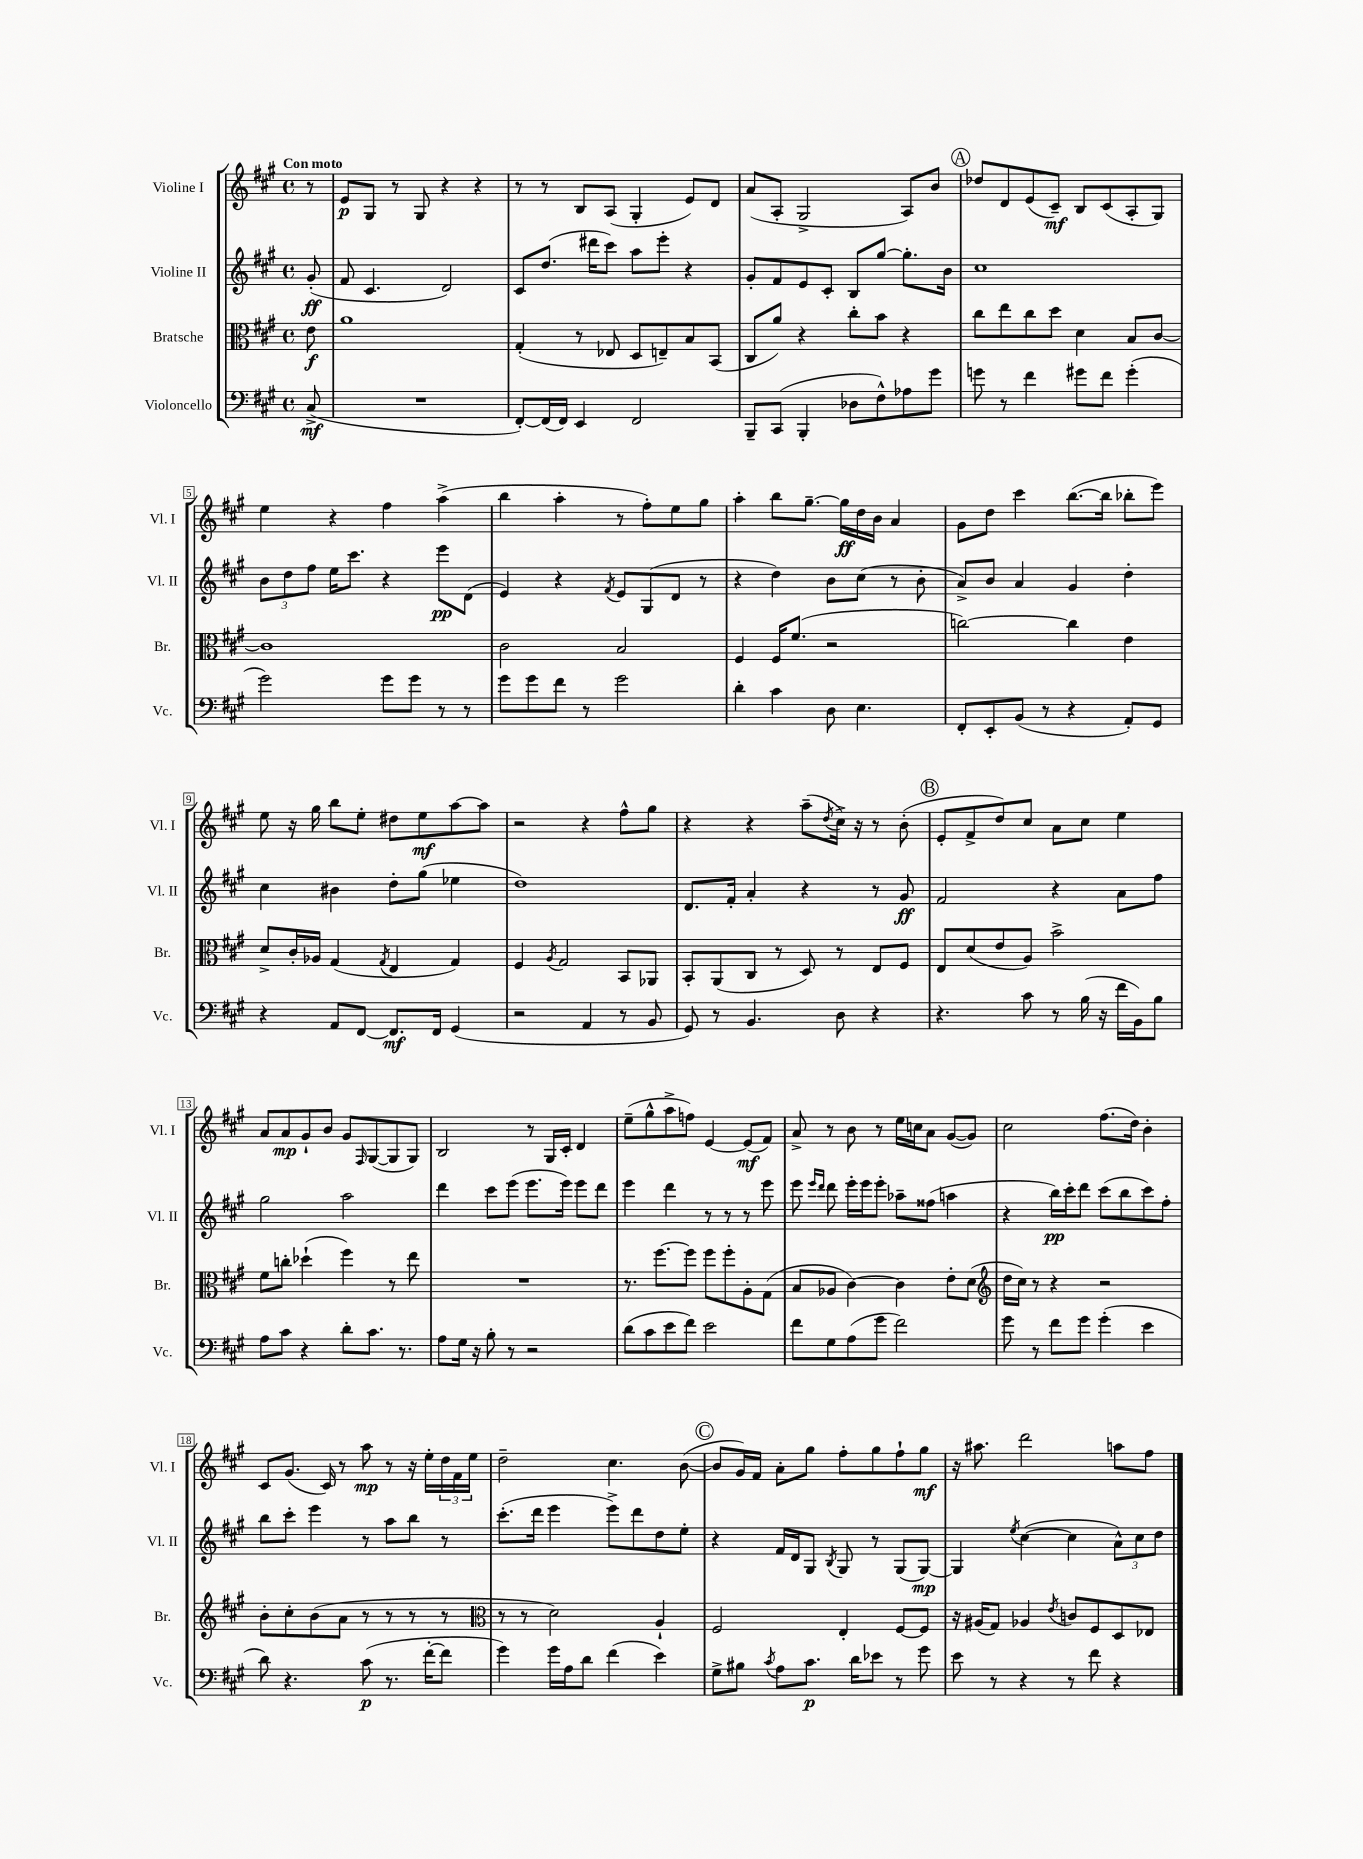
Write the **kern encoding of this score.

**kern	**dynam	**kern	**dynam	**kern	**dynam	**kern	**dynam
*part4	*part4	*part3	*part3	*part2	*part2	*part1	*part1
*staff4	*staff4	*staff3	*staff3	*staff2	*staff2	*staff1	*staff1
*I"Violoncello	*	*I"Bratsche	*	*I"Violine II	*	*I"Violine I	*
*I'Vc.	*	*I'Br.	*	*I'Vl. II	*	*I'Vl. I	*
*clefF4	*	*clefC3	*	*clefG2	*	*clefG2	*
*k[f#c#g#]	*	*k[f#c#g#]	*	*k[f#c#g#]	*	*k[f#c#g#]	*
*M4/4	*	*M4/4	*	*M4/4	*	*M4/4	*
*met(c)	*	*met(c)	*	*met(c)	*	*met(c)	*
=	=	=	=	=	=	=	=
!	!	!	!	!	!	!LO:TX:a:B:t=Con moto	!
(8C#^/	mf	8e\	f	(8g#'/	ff	8r	.
=1	=1	=1	=1	=1	=1	=1	=1
1r	.	1a	.	8f#/	.	8e/L	p
.	.	.	.	4.c#/	.	8G#/J	.
.	.	.	.	.	.	8r	.
.	.	.	.	.	.	8G#/	.
.	.	.	.	2d/)	.	4r	.
.	.	.	.	.	.	4r	.
=2	=2	=2	=2	=2	=2	=2	=2
[8FF#'/L)	.	(4G#'/	.	8c#/L	.	8r	.
(16FF#/L]	.	.	.	(8.dd/J	.	8r	.
16FF#/JJ)	.	.	.	.	.	.	.
4EE/	.	8r	.	.	.	8B/L	.
.	.	.	.	16ddd#X\KL	.	.	.
.	.	8E-X/	.	8ccc#\J)	.	(8A/J	.
2FF#/	.	8D/L	.	8aa\L	.	4G#'/	.
.	.	8En~/)	.	8eee'\J	.	.	.
.	.	8B/	.	4r	.	8e/L)	.
.	.	(8BB/J	.	.	.	8d/J	.
=3	=3	=3	=3	=3	=3	=3	=3
8BBB~/L	.	8C#/L	.	8g#'/L	.	(8a/L	.
(8CC#/J	.	8a/J)	.	8f#/	.	8A'/J	.
4BBB'/	.	4r	.	8e/	.	2G#^/	.
.	.	.	.	8c#'/J	.	.	.
8D-X\L	.	8cc#'\L	.	8B/L	.	.	.
8F#^^\)	.	8b\J	.	[8gg#/J	.	.	.
8A-X\	.	4r	.	8.gg#'\L]	.	8A/L)	.
8g#\J	.	.	.	.	.	8b/J	.
.	.	.	.	16b\Jk	.	.	.
!!LO:REH:place=s1:t=A
=4	=4	=4	=4	=4	=4	=4	=4
8gn\	.	8cc#\L	.	1cc#	.	8dd-X/L	.
8r	.	8ee\	.	.	.	8d/	.
4f#\	.	8cc#\	.	.	.	(8e/	.
.	.	8dd\J	.	.	.	8c#~/J)	mf
8g#X\L	.	4d\	.	.	.	8B/L	.
8f#\J	.	.	.	.	.	(8c#/	.
(4g#'\	.	8B/L	.	.	.	8A'/	.
.	.	[8c#/J	.	.	.	8G#/J)	.
!!LO:LB:g=z
=5	=5	=5	=5	=5	=5	=5	=5
2g#\)	.	1c#]	.	12b\L	.	4ee\	.
.	.	.	.	12dd\	.	.	.
.	.	.	.	12ff#\J	.	.	.
.	.	.	.	16ee\KL	.	4r	.
.	.	.	.	8.ccc#\J	.	.	.
8g#\L	.	.	.	4r	.	4ff#\	.
8g#\J	.	.	.	.	.	.	.
8r	.	.	.	8eee\L	pp	(4aa^\	.
8r	.	.	.	(8d\J	.	.	.
=6	=6	=6	=6	=6	=6	=6	=6
8g#\L	.	2c#\	.	4e/)	.	4bb\	.
8g#\	.	.	.	.	.	.	.
8f#\J	.	.	.	4r	.	4aa'\	.
8r	.	.	.	.	.	.	.
.	.	.	.	8qf#/	.	.	.
2g#\	.	2B/	.	8e/L	.	8r	.
.	.	.	.	(8G#/	.	8ff#'\L)	.
.	.	.	.	8d/J	.	8ee\	.
.	.	.	.	8r	.	8gg#\J	.
=7	=7	=7	=7	=7	=7	=7	=7
4d'\	.	4F#/	.	4r	.	4aa'\	.
4c#\	.	16F#/KL	.	4dd\)	.	8bb\L	.
.	.	(8.f#/J	.	.	.	.	.
.	.	.	.	.	.	[8.gg#~\J	.
8D\	.	2r	.	8b\L	.	.	.
.	.	.	.	.	.	16gg#\LL]	ff
4.E\	.	.	.	(8cc#\J	.	16dd\	.
.	.	.	.	.	.	16b\JJ	.
.	.	.	.	8r	.	4a/	.
.	.	.	.	8b'\	.	.	.
=8	=8	=8	=8	=8	=8	=8	=8
8FF#'/L	.	[2ccn\)	.	8a^/L)	.	8g#\L	.
8EE'/	.	.	.	8b/J	.	8dd\J	.
(8BB/J	.	.	.	4a/	.	4ccc#\	.
8r	.	.	.	.	.	.	.
4r	.	4cc\]	.	4g#/	.	([8.bb\L	.
.	.	.	.	.	.	16bb\Jk]	.
8AA'/L)	.	4e\	.	4dd'\	.	8bb-X'\L	.
8GG#/J	.	.	.	.	.	8eee\J)	.
!!LO:LB:g=z
=9	=9	=9	=9	=9	=9	=9	=9
4r	.	8d^/L	.	4cc#\	.	8ee\	.
.	.	16c#'/L	.	.	.	16r	.
.	.	16A-X/JJ	.	.	.	16gg#\	.
8AA/L	.	(4G#/	.	4b#X\	.	8bb\L	.
[8FF#/J	.	.	.	.	.	8ee'\J	.
.	.	8qG#/	.	.	.	.	.
8.FF#/L]	mf	4E/	.	8dd'\L	.	8dd#X\L	.
.	.	.	.	(8gg#\J	.	8ee\	mf
16FF#/Jk	.	.	.	.	.	.	.
(4GG#/	.	4G#/)	.	4ee-X\	.	[8aa\	.
.	.	.	.	.	.	8aa\J]	.
=10	=10	=10	=10	=10	=10	=10	=10
2r	.	4F#/	.	1dd)	.	2r	.
.	.	8qA/	.	.	.	.	.
.	.	2G#/	.	.	.	.	.
4AA/	.	.	.	.	.	4r	.
8r	.	8BB/L	.	.	.	8ff#^^\L	.
8BB/	.	8AA-X/J	.	.	.	8gg#\J	.
=11	=11	=11	=11	=11	=11	=11	=11
8GG#/)	.	8BB'/L	.	8.d/L	.	4r	.
8r	.	(8AA/	.	.	.	.	.
.	.	.	.	16f#'/Jk	.	.	.
4.BB/	.	8C#/J	.	4a'/	.	4r	.
.	.	8r	.	.	.	.	.
.	.	8D/)	.	4r	.	(8aa~\L	.
.	.	.	.	.	.	8qdd/	.
8D\	.	8r	.	.	.	16cc#^\Jk)	.
.	.	.	.	.	.	16r	.
4r	.	8E/L	.	8r	.	8r	.
.	.	8F#/J	.	8g#/	ff	(8b'\	.
!!LO:REH:place=s1:t=B
=12	=12	=12	=12	=12	=12	=12	=12
4.r	.	8E/L	.	2f#/	.	8e'/L	.
.	.	(8d/	.	.	.	8f#^/	.
.	.	8e/	.	.	.	8dd/)	.
8c#\	.	8A/J)	.	.	.	8cc#/J	.
8r	.	2b^\	.	4r	.	8a\L	.
(16B\	.	.	.	.	.	8cc#\J	.
16r	.	.	.	.	.	.	.
16f#\LL	.	.	.	8a\L	.	4ee\	.
16BB\J)	.	.	.	.	.	.	.
8B\J	.	.	.	8ff#\J	.	.	.
!!LO:LB:g=z
=13	=13	=13	=13	=13	=13	=13	=13
8A\L	.	8f#\L	.	2gg#\	.	8a/L	.
8c#\J	.	8ccn'\J	.	.	.	8a/	mp
4r	.	(4dd-X`\	.	.	.	8g#`/	.
.	.	.	.	.	.	8b/J	.
8d'\L	.	4ff#\)	.	2aa\	.	8g#/L	.
.	.	.	.	.	.	16qqF#/	.
8.c#\J	.	.	.	.	.	([8G#/	.
.	.	8r	.	.	.	8G#/]	.
8.r	.	.	.	.	.	.	.
.	.	8ee\	.	.	.	8G#/J)	.
=14	=14	=14	=14	=14	=14	=14	=14
8A\L	.	1r	.	4ddd\	.	2B/	.
16G#\Jk	.	.	.	.	.	.	.
16r	.	.	.	.	.	.	.
8B'\	.	.	.	8ccc#\L	.	.	.
8r	.	.	.	(8eee\J	.	.	.
2r	.	.	.	8.eee\L	.	8r	.
.	.	.	.	.	.	16G#/LL	.
.	.	.	.	16eee\Jk)	.	16c#'/JJ	.
.	.	.	.	8eee\L	.	4d/	.
.	.	.	.	8ddd\J	.	.	.
=15	=15	=15	=15	=15	=15	=15	=15
(8d\L	.	8.r	.	4eee\	.	(8ee~\L	.
8c#\	.	.	.	.	.	8gg#^^\	.
.	.	[8.ff#\L	.	.	.	.	.
8e\	.	.	.	4ddd\	.	8aa^\	.
8f#\J)	.	8ff#\J]	.	.	.	8ffn\J)	.
2e\	.	8ff#\L	.	8r	.	[4e/	.
.	.	8ff#'\	.	8r	.	.	.
.	.	8A'\	.	8r	.	(8e/L]	mf
.	.	(8G#\J	.	8eee\	.	8f#/J)	.
=16	=16	=16	=16	=16	=16	=16	=16
8f#\L	.	8B/L	.	8eee\	.	8a^/	.
.	.	.	.	16qqeee/LL	.	.	.
.	.	.	.	16qqddd/JJ	.	.	.
8G#\	.	8A-X/J	.	8ddd\	.	8r	.
(8A\	.	[4c#\)	.	16eee'\LL	.	8b\	.
.	.	.	.	16eee\J	.	.	.
8g#\J	.	.	.	8eee'\J	.	8r	.
2f#\)	.	4c#\]	.	8aa-X~\L	.	16ee\LL	.
.	.	.	.	.	.	16ccn\J	.
.	.	.	.	(8ff##X\J	.	8a\J	.
.	.	8e'\L	.	4aan\	.	([8g#/L	.
.	.	(8d\J	.	.	.	8g#/J])	.
=17	=17	=17	=17	=17	=17	=17	=17
*	*	*clefG2	*	*	*	*	*
8g#\	.	16dd\LL	.	4r	.	2cc#\	.
.	.	16cc#\JJ)	.	.	.	.	.
8r	.	8r	.	.	.	.	.
8f#\L	.	4r	.	16bb\LL)	pp	.	.
.	.	.	.	16ccc#'\J	.	.	.
8g#\J	.	.	.	8ddd\J	.	.	.
(4g#'\	.	2r	.	(8ccc#\L	.	(8.ff#\L	.
.	.	.	.	8bb\	.	.	.
.	.	.	.	.	.	16dd\Jk)	.
4e\	.	.	.	8ccc#\)	.	4b'\	.
.	.	.	.	8ff#'\J	.	.	.
!!LO:LB:g=z
=18	=18	=18	=18	=18	=18	=18	=18
8d\)	.	8b'\L	.	8bb\L	.	8c#/L	.
4.r	.	8cc#'\	.	8ccc#'\J	.	(8.g#/J	.
.	.	(8b\	.	4eee\	.	.	.
.	.	.	.	.	.	16c#/)	.
.	.	8a\J	.	.	.	8r	.
(8c#\	p	8r	.	8r	.	8aa\	mp
8.r	.	8r	.	8aa\L	.	8r	.
.	.	8r	.	8bb\J	.	16r	.
[16f#'\KL	.	.	.	.	.	16ee'\LL	.
8f#\J]	.	8r	.	8r	.	24dd\	.
.	.	.	.	.	.	24f#\	.
.	.	.	.	.	.	24ee\JJ	.
=19	=19	=19	=19	=19	=19	=19	=19
*	*	*clefC3	*	*	*	*	*
4g#\)	.	8r	.	(8.ccc#'\L	.	2dd~\	.
.	.	8r	.	.	.	.	.
.	.	.	.	16ddd\Jk	.	.	.
16g#\LL	.	2d\)	.	4eee\	.	.	.
16A\J	.	.	.	.	.	.	.
8d\J	.	.	.	.	.	.	.
(4f#\	.	.	.	8eee^\L)	.	4.cc#\	.
.	.	.	.	8ddd\	.	.	.
4e\)	.	4A`/	.	8dd\	.	.	.
.	.	.	.	8ee'\J	.	([8b\	.
!!LO:REH:place=s1:t=C
=20	=20	=20	=20	=20	=20	=20	=20
8G#^\L	.	2F#/	.	4r	.	8b/L]	.
8B#X\J	.	.	.	.	.	16g#/L)	.
.	.	.	.	.	.	16f#/JJ	.
8qc#/	.	.	.	.	.	.	.
8A\L	.	.	.	16f#/LL	.	8a'\L	.
.	.	.	.	16d/J	.	.	.
8.c#\J	p	.	.	8G#/J	.	8gg#\J	.
.	.	.	.	8qB/	.	.	.
.	.	4E'/	.	8G#/	.	8ff#'\L	.
16d\KL	.	.	.	.	.	.	.
8e-X\J	.	.	.	8r	.	8gg#\	.
8r	.	[8F#/L	.	(8G#/L	.	8ff#`\	.
8g#\	.	8F#/J]	.	[8G#/J)	mp	8gg#\J	mf
=21	=21	=21	=21	=21	=21	=21	=21
8e\	.	16r	.	4G#/]	.	16r	.
.	.	(16A#X/KL	.	.	.	8.aa#X\	.
8r	.	8G#/J)	.	.	.	.	.
.	.	.	.	8qee/	.	.	.
4r	.	4A-X/	.	([4cc#\	.	2ddd\	.
.	.	8qe/	.	.	.	.	.
8r	.	8cn/L	.	4cc#\]	.	.	.
8f#\	.	8F#/	.	.	.	.	.
4r	.	8D/	.	12a^^\L)	.	8aan\L	.
.	.	.	.	12cc#\	.	.	.
.	.	8E-X/J	.	.	.	8ff#\J	.
.	.	.	.	12dd\J	.	.	.
==	==	==	==	==	==	==	==
*-	*-	*-	*-	*-	*-	*-	*-
